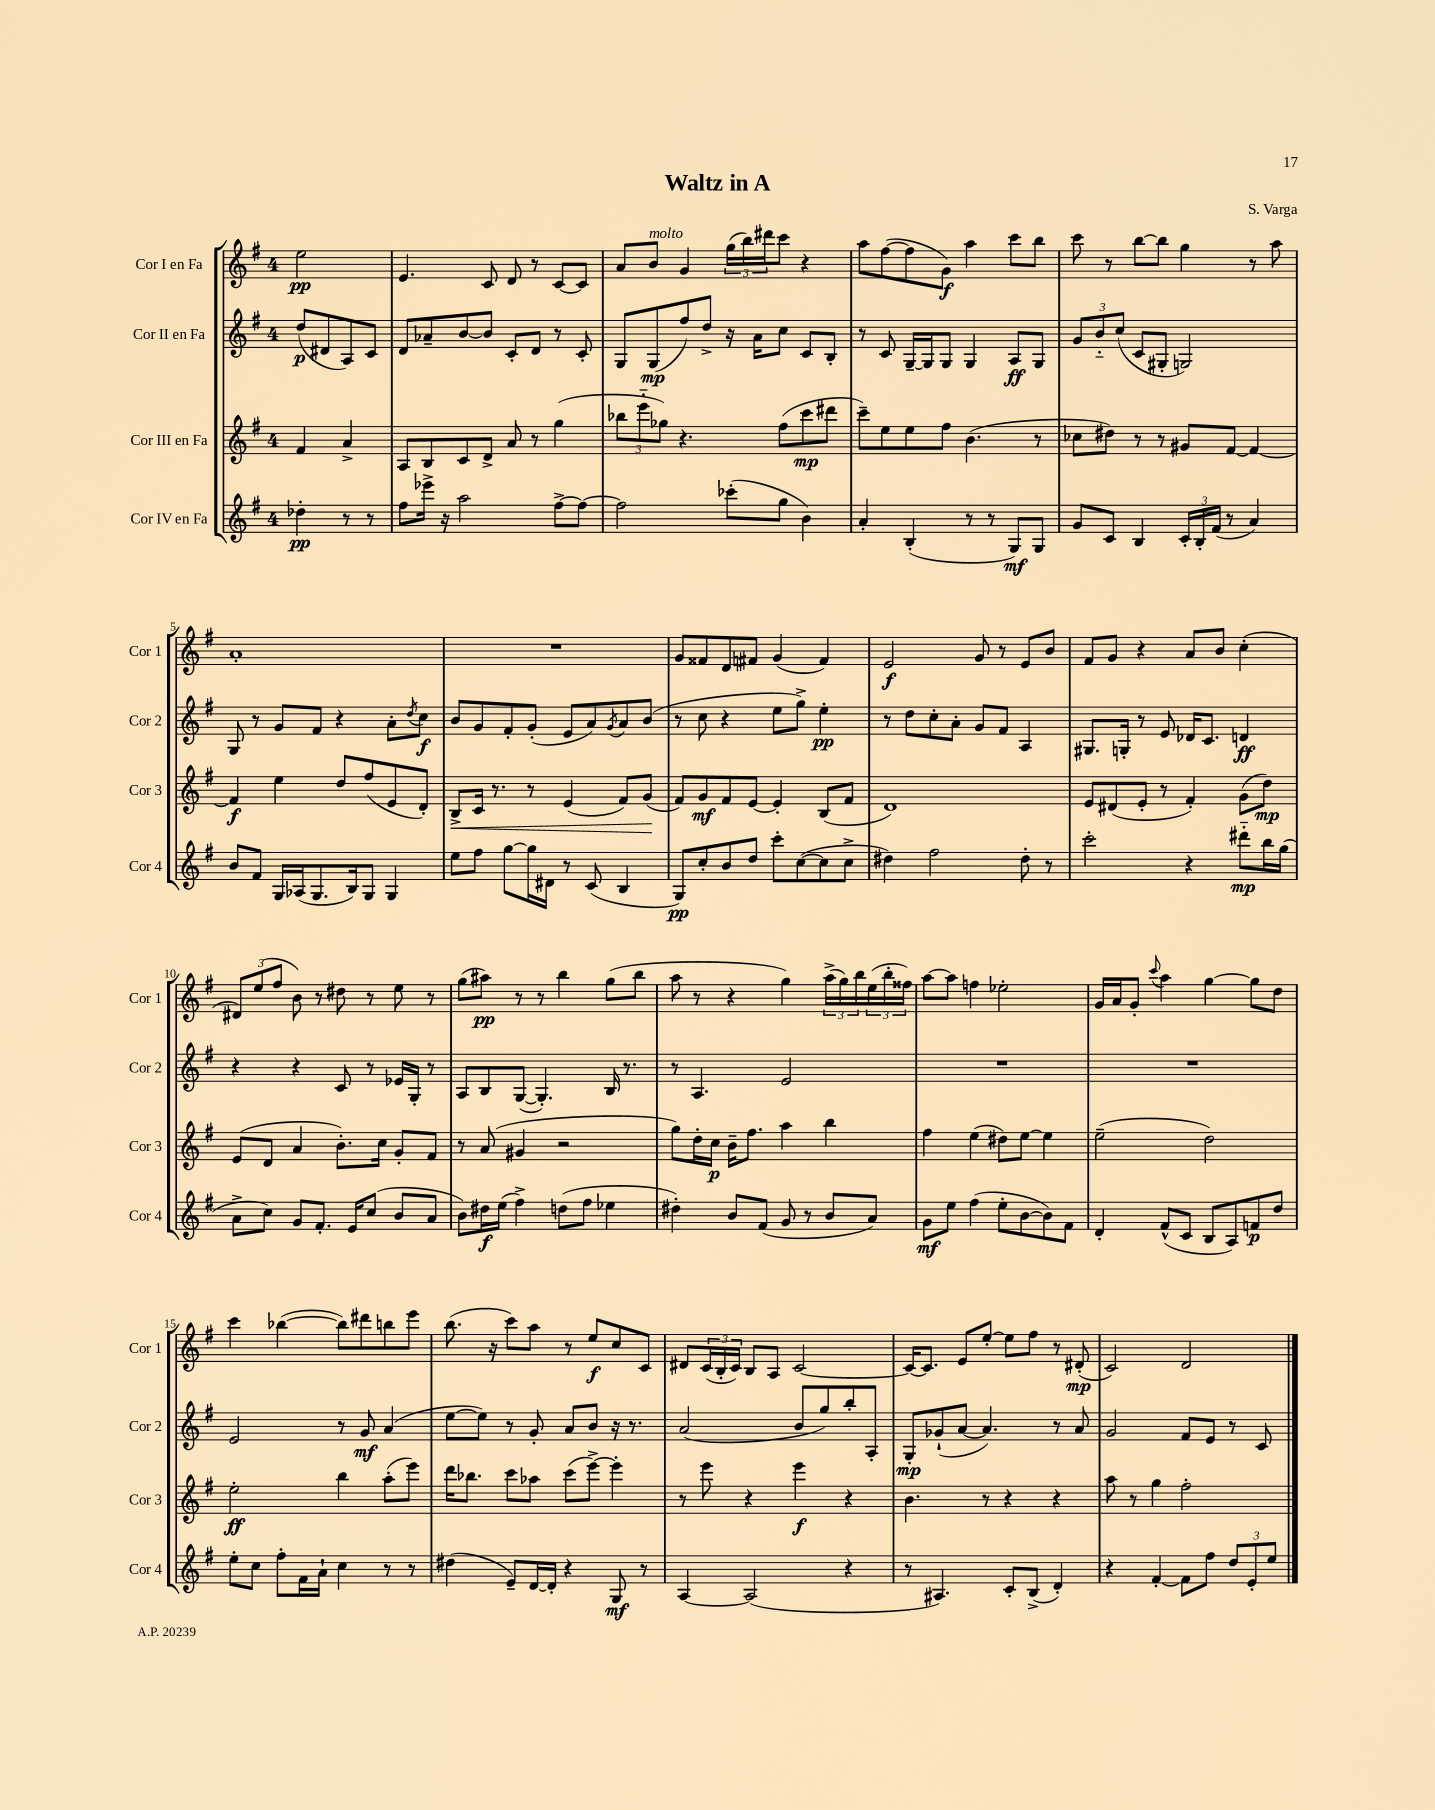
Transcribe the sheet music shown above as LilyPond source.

\header { title = "Waltz in A" composer = "S. Varga" }
<<
\new StaffGroup <<
\new Staff = "s0" \with { instrumentName = "Cor I en Fa" shortInstrumentName = "Cor 1" } {
    \clef treble \key g \major \once \override Staff.TimeSignature.style = #'single-digit \time 4/4 \partial 2
    e''2\pp |
    e'4. c'8 d'8 r8 c'8~ c'8 |
    a'8 b'8^\markup { \italic "molto" } g'4 \tuplet 3/2 { g''16( b''16) dis'''16 } c'''8 r4 |
    a''8 fis''8~( fis''8 g'8\f) a''4 c'''8 b''8 |
    c'''8 r8 b''8~ b''8 g''4 r8 a''8 |
    a'1-. |
    R1 |
    g'8 fisis'8 d'8 fis'8 g'4( fis'4) |
    e'2\f g'8 r8 e'8 b'8 |
    fis'8 g'8 r4 a'8 b'8 c''4-.( |
    \tuplet 3/2 { dis'8) e''8( fis''8 } b'8) r8 dis''8 r8 e''8 r8 |
    g''8( ais''8\pp) r8 r8 b''4 g''8( b''8 |
    a''8 r8 r4 g''4) \tuplet 3/2 { a''16->( g''16) b''16 } \tuplet 3/2 { e''16( b''16-. fisis''16) } |
    a''8~ a''8 f''4 ees''2-. |
    g'16 a'16 g'8-. \appoggiatura { c'''8 } a''4 g''4~ g''8 d''8 |
    c'''4 bes''4~( bes''8) dis'''8 b''8 e'''8 |
    b''8.( r16 c'''8) a''8 r8 e''8\f c''8 c'8 |
    dis'8 \tuplet 3/2 { c'16( b16-. c'16) } b8 a8 c'2~ |
    c'16~ c'8. e'8 e''8~-. e''8 fis''8 r8 dis'8-.\mp( |
    c'2) d'2 \bar "|." |
}
\new Staff = "s1" \with { instrumentName = "Cor II en Fa" shortInstrumentName = "Cor 2" } {
    \clef treble \key g \major \once \override Staff.TimeSignature.style = #'single-digit \time 4/4 \partial 2
    d''8\p( dis'8 a8) c'8 |
    d'8 aes'8-- b'8~ b'8 c'8-. d'8 r8 c'8-. |
    g8 g8\mp( fis''8) d''8-> r16 a'16 c''8 c'8 b8-. |
    r8 c'8 g16~-- g16 g8 g4 a8\ff g8 |
    \tuplet 3/2 { g'8 b'8-_ c''8( } c'8 gis8-. g2) |
    g8 r8 g'8 fis'8 r4 a'8-. \acciaccatura { d''8 } c''8\f |
    b'8 g'8 fis'8-. g'8-.( e'8 a'8) \acciaccatura { g'8 } a'8 b'8( |
    r8 c''8 r4 e''8 g''8->) e''4-.\pp |
    r8 d''8 c''8-. a'8-. g'8 fis'8 a4 |
    gis8. g16-. r8 e'8 des'16 c'8. d'4\ff |
    r4 r4 c'8 r8 ees'16 g16-. r8 |
    a8 b8 g8~( g4.-.) b16 r8. |
    r8 a4. e'2 |
    R1 |
    R1 |
    e'2 r8 g'8\mf a'4( |
    e''8~ e''8) r8 g'8-. a'8 b'8 r16 r8. |
    a'2( b'8 g''8) b''8-. a8-. |
    g8-.\mp ges'8-!( a'8~ a'4.) r8 a'8 |
    g'2 fis'8 e'8 r8 c'8 \bar "|." |
}
\new Staff = "s2" \with { instrumentName = "Cor III en Fa" shortInstrumentName = "Cor 3" } {
    \clef treble \key g \major \once \override Staff.TimeSignature.style = #'single-digit \time 4/4 \partial 2
    fis'4 a'4-> |
    a8 b8 c'8 d'8-> a'8 r8 g''4( |
    \tuplet 3/2 { bes''8 e'''8-_ ges''8) } r4. fis''8( c'''8\mp dis'''8 |
    c'''8--) e''8 e''8 fis''8 b'4.( r8 |
    ces''8 dis''8) r8 r8 gis'8 fis'8~ fis'4~ |
    fis'4\f e''4 d''8 fis''8( e'8 d'8-.) |
    b8->\< c'16 r8. r8 e'4( fis'8) g'8\!( |
    fis'8) g'8\mf fis'8 e'8~ e'4-. b8( fis'8 |
    d'1) |
    e'8 dis'8( e'8-. r8 fis'4-.) g'8( d''8\mp) |
    e'8( d'8 a'4 b'8.-.) c''16 g'8-. fis'8 |
    r8 a'8( gis'4 r2 |
    g''8) d''16-. c''16\p b'16-- fis''8. a''4 b''4 |
    fis''4 e''4( dis''8) e''8~ e''4 |
    e''2--( d''2) |
    e''2-.\ff b''4 a''8-.( e'''8) |
    d'''16 bes''8. c'''8 aes''8 c'''8( e'''8~->) e'''4-. |
    r8 e'''8 r4 e'''4\f r4 |
    b'4. r8 r4 r4 |
    a''8 r8 g''4 fis''2-. \bar "|." |
}
\new Staff = "s3" \with { instrumentName = "Cor IV en Fa" shortInstrumentName = "Cor 4" } {
    \clef treble \key g \major \once \override Staff.TimeSignature.style = #'single-digit \time 4/4 \partial 2
    des''4-.\pp r8 r8 |
    fis''8 ees'''16-> r16 a''2 fis''8~-> fis''8~ |
    fis''2 ces'''8-.( g''8 b'4) |
    a'4-. b4-.( r8 r8 g8\mf) g8 |
    g'8 c'8 b4 \tuplet 3/2 { c'16-. b16-. fis'16( } r8 a'4) |
    b'8 fis'8 g16 aes16( g8. b16) g8 g4 |
    e''8 fis''8 g''8~ g''16 dis'16 r8 c'8( b4 |
    g8\pp) c''8-. b'8 d''8 c'''8-. c''8~( c''8 c''8-> |
    dis''4) fis''2 dis''8-. r8 |
    c'''2-. r4 dis'''8-_\mp b''16 g''16( |
    a'8-> c''8) g'8 fis'8.-. e'16 c''8( b'8 a'8 |
    b'8) dis''16\f e''16( fis''4->) d''8( fis''8 ees''4 |
    dis''4-.) b'8 fis'8( g'8 r8 b'8 a'8) |
    g'8\mf e''8 fis''4( e''8-. b'8~ b'8) fis'8 |
    d'4-. fis'8-^( c'8 b8 a8) f'8\p d''8 |
    e''8-. c''8 fis''8-. fis'16 a'16-! c''4 r8 r8 |
    dis''4( e'8--) d'16~ d'16-. r4 g8\mf r8 |
    a4~ a2( r4 |
    r8 ais4.) c'8-. b8->( d'4-.) |
    r4 fis'4~-. fis'8 fis''8 \tuplet 3/2 { d''8 e'8-. e''8 } \bar "|." |
}
>>
>>
